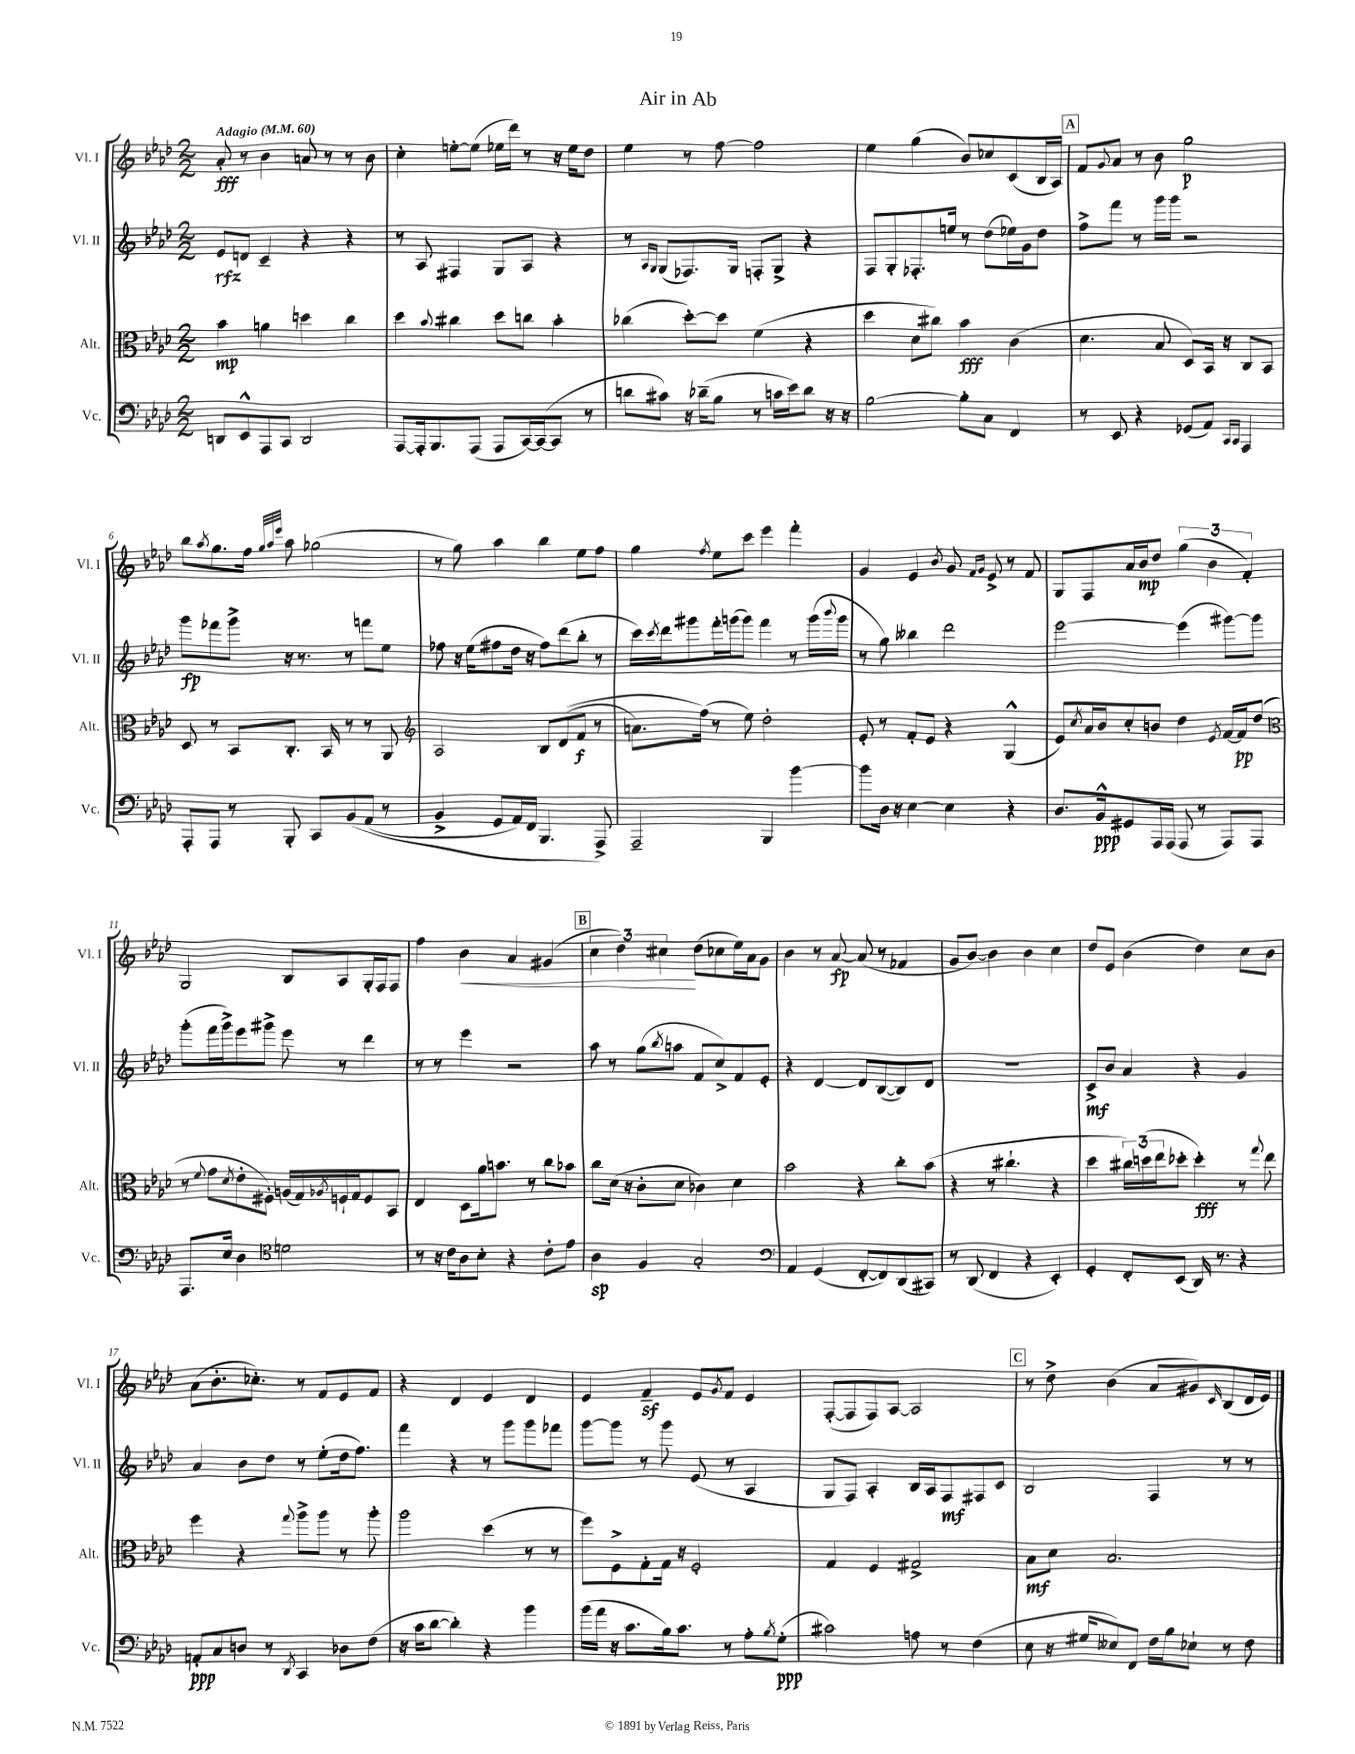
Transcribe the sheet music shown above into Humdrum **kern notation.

**kern	**kern	**kern	**kern
*staff4	*staff3	*staff2	*staff1
*clefF4	*clefC3	*clefG2	*clefG2
*k[b-e-a-d-]	*k[b-e-a-d-]	*k[b-e-a-d-]	*k[b-e-a-d-]
*M2/2	*M2/2	*M2/2	*M2/2
*MM60	*MM60	*MM60	*MM60
8DD/L	4b-\	8e-/L	8a-'/
8EE-^^/	.	8d/J	8r
8AAA-/	4a\	4c~/	4b-\
8CC/J	.	.	.
2DD/	4dd\	4r	8a/
.	.	.	8r
.	4cc\	4r	8r
.	.	.	8b-\
=	=	=	=
[8AAA-/L	4dd-\	8r	4cc'\
16AAA-'/]k	.	8A-/	.
8.BBB-/	.	.	.
.	8qqb-/	.	.
.	4cc#\	4F#/	[8ee'\L
(8AAA-/J	.	.	(8ee\]J
8AAA-/L	8dd-\L	8G/L	16ee-\LL
.	.	.	16ddd-\JJ)
[16CC/L)	8cc\J	8A-/J	8r
(16CC/_J	.	.	.
8CC/]J	4b-'\	4r	16r
.	.	.	16ee-\LK
8r	.	.	8dd-\J
=	=	=	=
8d\L	(4cc-\	8r	4ee-\
.	.	16qqA-/LL	.
.	.	16qqG/JJ	.
8c#\J)	.	(8G/L	.
16r	[8dd-'\L)	8.F-/)	8r
(16d-~\LK	.	.	.
8B-\J	8dd-\]J	.	[8ff\
.	.	16G/Jk	.
8r	(4f\	8F'/L	2ff\]
16c\LL	.	8G^/J	.
16e-\J)	.	.	.
8d-\J	4r	4r	.
16r	.	.	.
16r	.	.	.
=	=	=	=
[2B-\	4dd-\	8F/L	4ee-\
.	.	8G'/	.
.	8d-\L	8.F-'/	(4gg\
.	8cc#\J)	.	.
.	.	16ee/Jk	.
8B-'\]L	4b-\	8r	8b-/L)
8C\J	.	(8dd-\L	8cc-/
4FF/	(4c\	16ee-\L)	(8c/
.	.	16g\J	.
.	.	8dd-\J	16B-/L
.	.	.	16A-/JJ)
=	=	=	=
8r	4.d-\	8ff^\L	8f/L
.	.	.	8qqg/
8EE-/	.	8fff\J	8a-/J
4r	.	8r	8r
.	8B-/	16ggg\LL	8b-\
.	.	16ggg\JJ	.
(8GG-/L	8D-/L)	2r	2gg\
8AA-/J)	16BB-/Jk	.	.
.	16r	.	.
16qqCC/LL	.	.	.
16qqCC/JJ	.	.	.
4AAA-/	8C/L	.	.
.	8BB-/J	.	.
=	=	=	=
8AAA-'/L	8D-/	8ggg\L	8bb-\L
.	.	.	8qaa-/
8AAA-/J	8r	8fff-\	8.gg\
8r	8BB-/L	8ggg^\J	.
.	.	.	16ff\Jk
.	.	.	32qqgg/LLL
.	.	.	32qqaa-/
.	.	.	32qqeee-/JJJ
8BBB-'/	8.C'/J	16r	8aa-\
.	.	8.r	.
8CC/L	.	.	(2gg-\
.	16BB-/	.	.
&(8BB-/	8r	8r	.
(8AA-/J	8r	8fff\L	.
8r	8AA-/	8ee-\J	.
=	=	=	=
*	*clefG2	*	*
4BB-^/	2A-/	8ff-\	8r
.	.	16r	8gg\)
.	.	(16ee-\LK	.
8GG/L	.	8ff#\	4aa-\
16AA-/L)	.	16dd-\Jk	.
16FF/JJ	.	16r	.
4.BBB-/	8B-/L	8ff#\L)	4bb-\
.	&((8d-/	(8ddd-\	.
.	8f/J	8bb-'\J	8ee-\L
8AAA-^/&)	8r	8r	8ff\J
=	=	=	=
2AAA-~/	8.a\L)	16ccc\LL)	4gg\
.	.	8qccc/	.
.	.	16ddd-\J	.
.	.	8ggg#\	.
.	(16ff\Jk&)	.	.
.	.	.	8qff/
.	8r	16fff'\L	8ee-\L
.	.	(16ggg\J	.
.	8ee-\)	8ggg\J)	8ccc\J
4BBB-/	2dd-'\	4fff\	4eee-\
[4b-\	.	8r	4fff'\
.	.	(16ggg\LL	.
.	.	8qqbbb-/	.
.	.	16ggg\JJ	.
=	=	=	=
8b-\]L	8e-'/	8r	4g/
16D-\Jk	8r	8gg\)	.
16r	.	.	.
[4E-\	8f'/L	4bb--\	4e-/
.	8e-/J	.	.
.	.	.	8qb-/
4E-\]	4r	2ddd-\	8g/
.	.	.	16qqf/LL
.	.	.	16qqg/JJ
.	.	.	8e-^/
4r	(4G^^/	.	8r
.	.	.	8f/
=	=	=	=
8.D-/L	8e-/L)	[2eee-\	8G/L
.	8qcc/	.	.
.	16a-/L	.	8F/
16BB-^^/k	16b-/J	.	.
8GG#/	8cc'/	.	16a-/L
.	.	.	16b-/J
16AAA-/L	8b/J	.	8dd-/J
(16AAA-/JJ	.	.	.
8AAA-/	4dd-\	(4eee-\]	(6gg\
8r	.	.	.
.	.	.	6b-\
.	8qe-/	.	.
8AAA-/L)	[16f/LL	[8ggg#\L)	.
.	16f/]J	.	.
.	.	.	6f'/)
8AAA-/J	(8dd-/J	8ggg#\]J	.
=	=	=	=
*	*clefC3	*	*
8.AAA-/L	8r	(8ggg'\L	2G/
.	8qqf/	.	.
.	8g\L	16fff\L	.
16E-/Jk	.	16ggg^\J)	.
.	8qd-/	.	.
4D-\	8e-'\	8eee-\	.
.	8F#'\J)	8ggg#^\J	.
*clefC4	*	*	*
2d\	(16A/LL	8eee-\	8B-/L
.	16G/)	.	.
.	8qA-/	.	.
.	16F`/	8r	8A-/
.	16G/J	.	.
.	8F/	4ddd-\	16G'/L
.	.	.	16F/J
.	8BB-/J	.	8F/J
=	=	=	=
8r	4E-/	8r	4ff\
16r	.	8r	.
16c\LK	.	.	.
8A-\	8D-\L	4eee-\	4b-\
8B-'\J	16a-\k	.	.
.	8.b\J	.	.
4r	.	2r	4a-/
.	8r	.	.
8c'\L	8cc\L	.	(4g#/
8e-\J	8b-\J	.	.
=	=	=	=
4A-\	8cc\L	8aa-\	6cc\
.	(16d-\Jk	8r	.
.	.	.	6dd-\)
.	16r	.	.
4F/	8c'\L	(8gg\L	.
.	.	.	6cc#\
.	.	8qbb-/	.
.	8d-\J	8aa\J	.
2G'/	4c-\)	8f/L	(8dd-\L
.	.	8cc^/)	8cc-\
.	4d-\	8f/	16ee-\L)
.	.	.	16a-\J
.	.	8e-'/J	8g\J
=	=	=	=
*clefF4	*	*	*
4AA-/	2b-\	4r	4b-\
(4GG/	.	[4d-/	8r
.	.	.	[8a-/
[8FF'/L	4r	8d-/]L	(8a-/]
8FF/])	.	([8B-/	8r
(8DD-/	8cc'\L	8B-/])	4f-/
8CC#/J)	(8b-\J	8d-/J	.
=	=	=	=
8r	4r	1r	8g/L
(8DD-/	.	.	[8b-/J)
4FF/	8r	.	4b-\]
.	4.cc#`\	.	.
4r	.	.	4b-\
4EE-'/)	4r	.	4cc\
=	=	=	=
4GG'/	4dd-\	8c^/L	8dd-/L
.	.	8b-/J	8e-/J
8FF'/L	24cc#\LL)	4a-/	(4b-\
.	(24dd\	.	.
.	24ee-\J	.	.
(8EE-/J	8dd-'\J	.	.
16DD-/)	4dd-'\)	4r	4dd-\)
8.r	.	.	.
4r	8r	4g/	8cc\L
.	8qqgg/	.	.
.	8ee-\	.	8b-\J
=	=	=	=
8AA'/L	4ff\	4a-/	(8a-\L
8C/	.	.	8.b-'\
8D/J	4r	8b-\L	.
.	.	.	8.cc-'\J)
8r	.	8dd-\J	.
8qDD-/	8qqgg/	.	.
4CC/	8aa-^\L	8r	8r
.	8aa-\J	(8ee-'\L	8f/L
8D-\L	8r	16dd-\k	8e-/
.	.	8.ff\J)	.
(8F\J	8aa-'\	.	8f/J
=	=	=	=
16r	2aa-\	4fff\	4r
16c\LK	.	.	.
[8d-\J	.	.	.
4d-'\])	.	4r	4d-/
4r	(4dd-\	8r	4e-/
.	.	8ggg\L	.
4b-\	8r	8ggg\	4d-/
.	8r	8fff-\J	.
=	=	=	=
(16b-\LL	8ff\L)	[8ggg\L	4e-/
16a-\JJ	.	.	.
16r	8F^\	8ggg\]J	.
8.c\L	.	.	.
.	8G'\	8r	4f~/
16B-\k)	16G\Jk	8ggg\	.
8.c\J	16r	.	.
.	2F'/	(8e-/	8e-/L
.	.	.	8qg/
8r	.	8r	8f/J
8A-'\L	.	4A-/	4e-/
8qB-/	.	.	.
(8G'\J	.	.	.
=	=	=	=
2c#\)	4G/	8G/L	([8F'/L
.	.	8F/J)	8F/]
.	4F/	4A-'/	8F/)
.	.	.	[8A-/J
8A\	2G#^/	16B-/LL	2A-/]
.	.	16A-/J	.
8r	.	8F/	.
(4F\	.	8F#/	.
.	.	8c/J	.
=	=	=	=
8E-\	8B-\L	2B-/	8r
16r	8d-\J	.	8dd-^\
16G#/LK	.	.	.
8E--/)	2.B-/	.	(4b-\
8FF/J	.	.	.
16F\LL	.	4F/	8a-/L
16B-\J	.	.	.
8E-`\J	.	.	8g#/)
.	.	.	16qqc/
8r	.	8r	(8B-/
8F\	.	8r	16d-/L
.	.	.	16e-/JJ)
==	==	==	==
*-	*-	*-	*-
